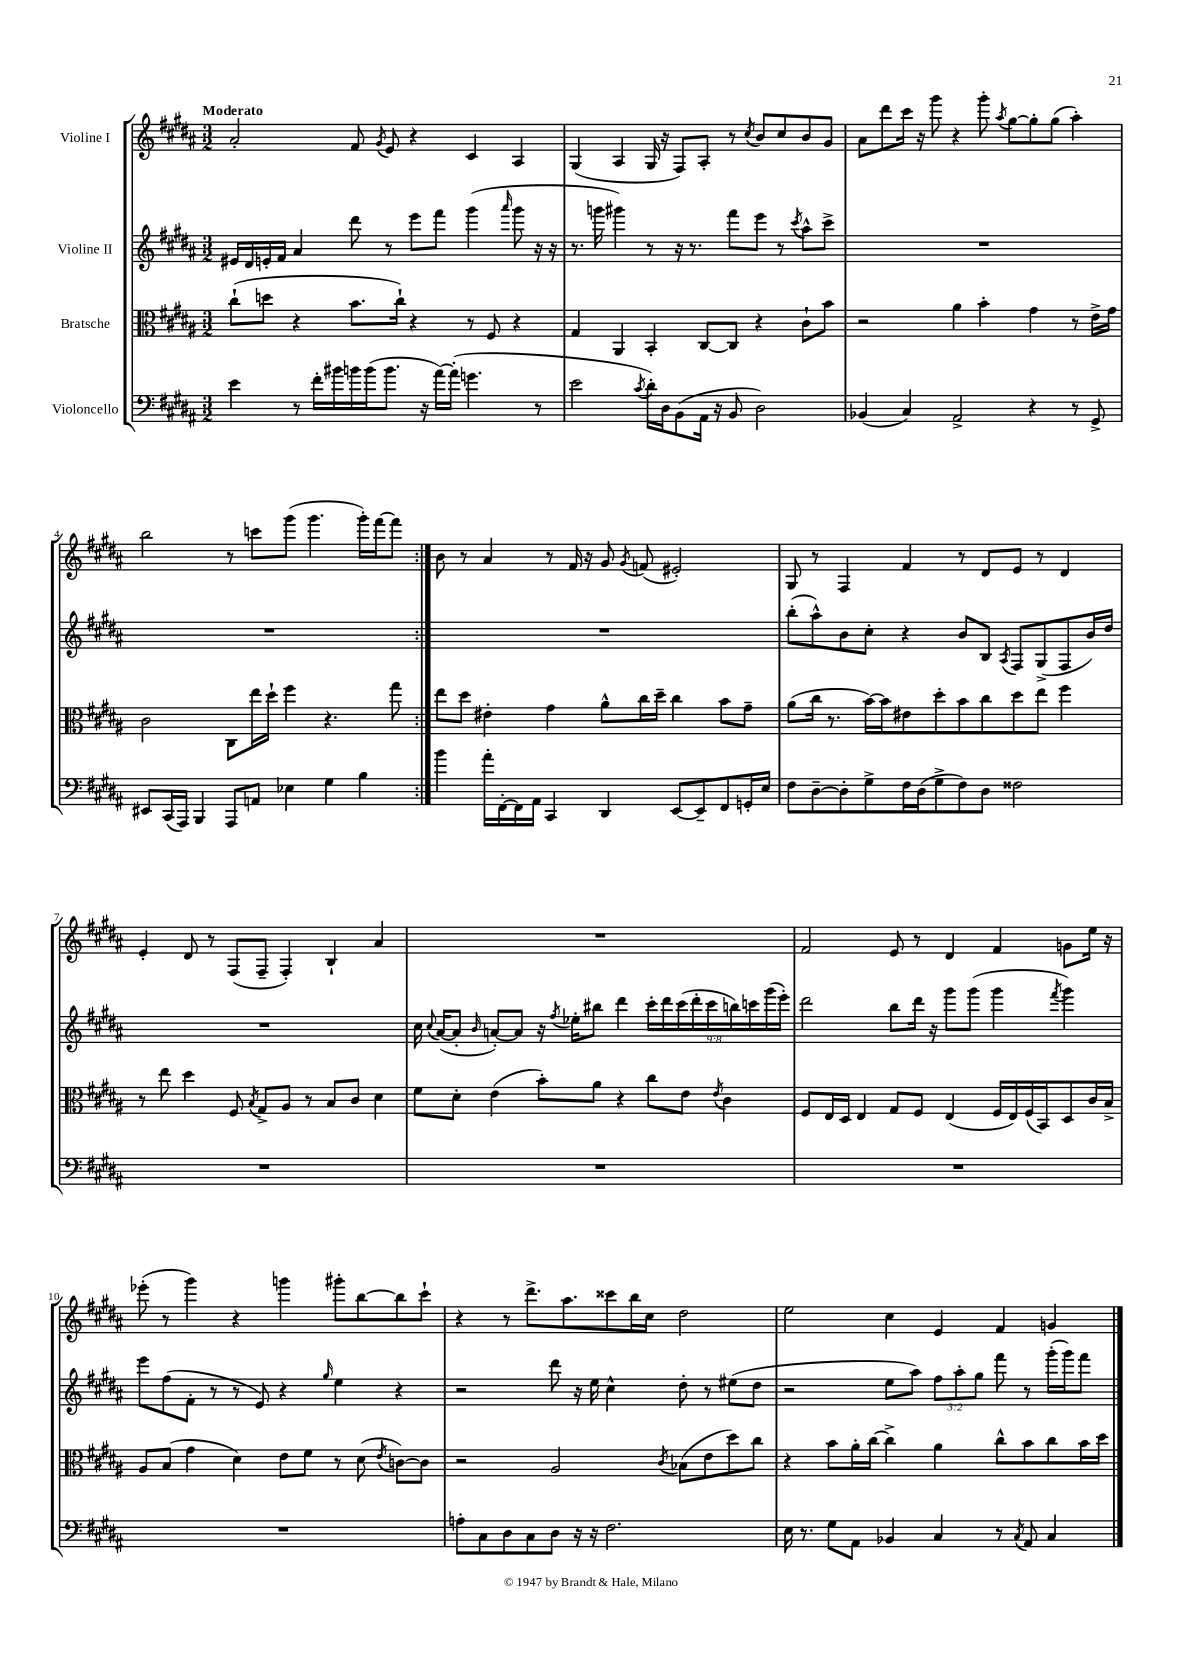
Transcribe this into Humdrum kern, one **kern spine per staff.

**kern	**kern	**kern	**kern
*staff4	*staff3	*staff2	*staff1
*clefF4	*clefC3	*clefG2	*clefG2
*k[f#c#g#d#a#]	*k[f#c#g#d#a#]	*k[f#c#g#d#a#]	*k[f#c#g#d#a#]
*M3/2	*M3/2	*M3/2	*M3/2
4e\	(8cc#`\L	16e#/LL	2a#'/
.	.	16d#/	.
.	8dd\J	16e'/	.
.	.	16f#/JJ	.
8r	4r	4a#/	.
16f#'\LL	.	.	.
16b#\	.	.	.
16b\	8.b\L	8ddd#\	8f#/
(16b\J	.	.	.
.	.	.	8qg#/
8.b\J	.	8r	8e/
.	16cc#`\Jk)	.	.
.	4r	8eee\L	4r
16r	.	.	.
[16a#\LL)	.	8fff#\J	.
(16a#'\]JJ	.	.	.
4.g\	8r	(4ggg#\	4c#/
.	8F#/	.	.
.	.	16qqaaa#/	.
.	4r	8ggg#\	4A#/
8r	.	16r	.
.	.	16r	.
=	=	=	=
2e\	4G#/	8.r	(4G#/
.	.	16ggg\	.
.	4AA#/	4ggg#\)	4A#/
8qc#/	.	.	.
16d#'\LL)	4BB'/	8r	16G#/
16D#\J	.	.	16r
(8BB\	.	16r	8F#/L)
.	.	8.r	.
16AA#\Jk	[8C#/L	.	8A#'/J
16r	.	.	.
8BB/	8C#/]J	8fff#\L	8r
.	.	.	8qcc#/
2D#\)	4r	8eee\J	8b/L
.	.	8r	8cc#/
.	.	8qccc#/	.
.	8c#`\L	8aa#^^\L	8b/
.	8b\J	8ccc#^\J	8g#/J
=	=	=	=
(4BB-/	2r	1.r	8a#\L
.	.	.	8ddd#\
4C#/)	.	.	16ccc#\Jk
.	.	.	16r
.	.	.	8ggg#\
2AA#^/	4a#\	.	4r
.	4b'\	.	8ggg#'\
.	.	.	8qaa#/
.	.	.	[8gg#\L
4r	4g#\	.	8gg#'\]
.	.	.	(8gg#\J
8r	8r	.	4aa#'\)
8GG#^/	16e^\LL	.	.
.	16g#\JJ	.	.
=	=	=	=
8EE#/L	2c#\	1.r	2bb\
(16CC#/L	.	.	.
16AAA#/JJ)	.	.	.
4BBB/	.	.	.
8AAA#/L	8C#\L	.	8r
8AA/J	16ee\L	.	8ccc\L
.	16dd#`\JJ	.	.
4E-\	4ff#\	.	(8ggg#\J
.	.	.	4.ggg#\
4G#\	4.r	.	.
4B\	.	.	16ggg#'\LL)
.	.	.	[16fff#\J
.	8gg#\	.	8fff#\]J
=:|!	=:|!	=:|!	=:|!
4b\	8ee\L	1.r	8b\
.	8dd#\J	.	8r
16a#'\LL	4e#'\	.	4a#/
[16FF#'\	.	.	.
16FF#\]	.	.	.
16AA#\JJ	.	.	.
4CC#/	4g#\	.	8r
.	.	.	16f#/
.	.	.	16r
4DD#/	8a#^^\L	.	8g#/
.	.	.	8qg#/
.	16cc#\L	.	(8f/
.	16dd#~\JJ	.	.
[8EE/L	4cc#\	.	2e#'/)
8EE~/]	.	.	.
8FF#/	8b\L	.	.
16GG'/L	8g#~\J	.	.
16E/JJ	.	.	.
=	=	=	=
8F#\L	(8a#\L	(8bb'\L	8G#/
[8D#~\	16cc#\Jk	8aa#^^\)	8r
.	8.r	.	.
8D#'\]	.	8b\	4F#/
8G#^\	[16b\LL)	8cc#'\J	.
.	16b\]J	.	.
16F#\L	8e#\	4r	4f#/
(16D#\J	.	.	.
8G#^\	8dd#'\	.	.
8F#\)	8b\	8b/L	8r
8D#\J	8cc#\	8B/J	8d#/L
.	.	8qA#/	.
2F##\	8dd#\	8F#/L	8e/J
.	8ee\J	(8G#^/	8r
.	4ff#\	8F#/	4d#/
.	.	16b/L)	.
.	.	16dd#/JJ	.
=	=	=	=
1.r	8r	1.r	4e'/
.	8ee\	.	.
.	4dd#\	.	8d#/
.	.	.	8r
.	8F#/	.	(8F#/L
.	8qB/	.	.
.	8G#^/L	.	8F#~/J
.	8A#/J	.	4F#'/)
.	8r	.	.
.	8B/L	.	4B`/
.	8c#/J	.	.
.	4d#\	.	4a#/
=	=	=	=
1.r	8f#\L	16cc#\	1.r
.	.	8qqcc#/	.
.	.	([16a#/LK	.
.	8d#'\J	8a#'/]J	.
.	.	16qqb/	.
.	(4e\	[8a'/L)	.
.	.	8a/]J	.
.	8b'\L)	16r	.
.	.	8qff#/	.
.	.	16ee-'\LK	.
.	8a#\J	8bb#\J	.
.	4r	4ddd#\	.
.	8cc#\L	18ccc#'\LL	.
.	.	18ddd#\	.
.	.	(18ccc#\	.
.	8e\J	.	.
.	.	18ddd#'\	.
.	.	18ccc#\	.
.	8qe/	.	.
.	4c#\	.	.
.	.	18bb\)	.
.	.	18ccc\	.
.	.	(18ggg#\	.
.	.	18eee'\JJ)	.
=	=	=	=
1.r	8F#/L	2ddd#\	2f#/
.	16E/L	.	.
.	16D#/JJ	.	.
.	4E/	.	.
.	8G#/L	8bb\L	8e/
.	8F#/J	16ddd#\Jk	8r
.	.	16r	.
.	(4E/	8ggg#\L	4d#/
.	.	(8ggg#\J	.
.	16F#/LL	4ggg#\	4f#/
.	16E/)	.	.
.	(16F#/	.	.
.	16BB/J)	.	.
.	.	8qfff#/	.
.	8D#/	4ggg#\)	8g\L
.	16c#/L	.	16ee\Jk
.	16B^/JJ	.	16r
=	=	=	=
1.r	8A#/L	8eee\L	(8eee-'\
.	(8B/J	(8ff#\	8r
.	4g#\	8f#'\J	4ggg#\)
.	.	8r	.
.	4d#\)	8r	4r
.	.	8e/)	.
.	8e\L	4r	4ggg\
.	8f#\J	.	.
.	.	16qqgg#/	.
.	8r	4ee\	8ggg#'\L
.	(8d#\	.	[8bb\
.	8qe/	.	.
.	[8c\L)	4r	8bb\]
.	8c\]J	.	8ccc#`\J
=	=	=	=
8A'\L	2r	2r	4r
8C#\	.	.	.
8D#\	.	.	8r
8C#\	.	.	8.ddd#^\L
8D#\J	2A#/	8ddd#\	.
.	.	.	8.aa#\
16r	.	16r	.
16r	.	16ee\	.
2.F#\	.	4cc#^^\	8ccc##\
.	.	.	16bb\L
.	.	.	16cc#\JJ
.	8qc#/	.	.
.	(8B-\L	8dd#'\	2dd#\
.	8e\	8r	.
.	8dd#\)	(8ee#\L	.
.	8cc#\J	8dd#\J	.
=	=	=	=
16E\	4r	2r	2ee\
8.r	.	.	.
8G#\L	8b\L	.	.
8AA#\J	16a#'\L	.	.
.	[16cc#\JJ	.	.
4BB-/	4cc#^\]	8ee\L	4cc#\
.	.	8aa#\J)	.
4C#/	4a#\	12ff#\L	4e/
.	.	12aa#'\	.
.	.	12gg#\J	.
8r	8cc#^^\L	8fff#\	4f#/
8qC#/	.	.	.
8AA#/	8b\	8r	.
4C#/	8cc#\	(16ggg#'\LL	4g/
.	.	16ggg#\J)	.
.	16b\L	8fff#\J	.
.	16dd#\JJ	.	.
==	==	==	==
*-	*-	*-	*-
